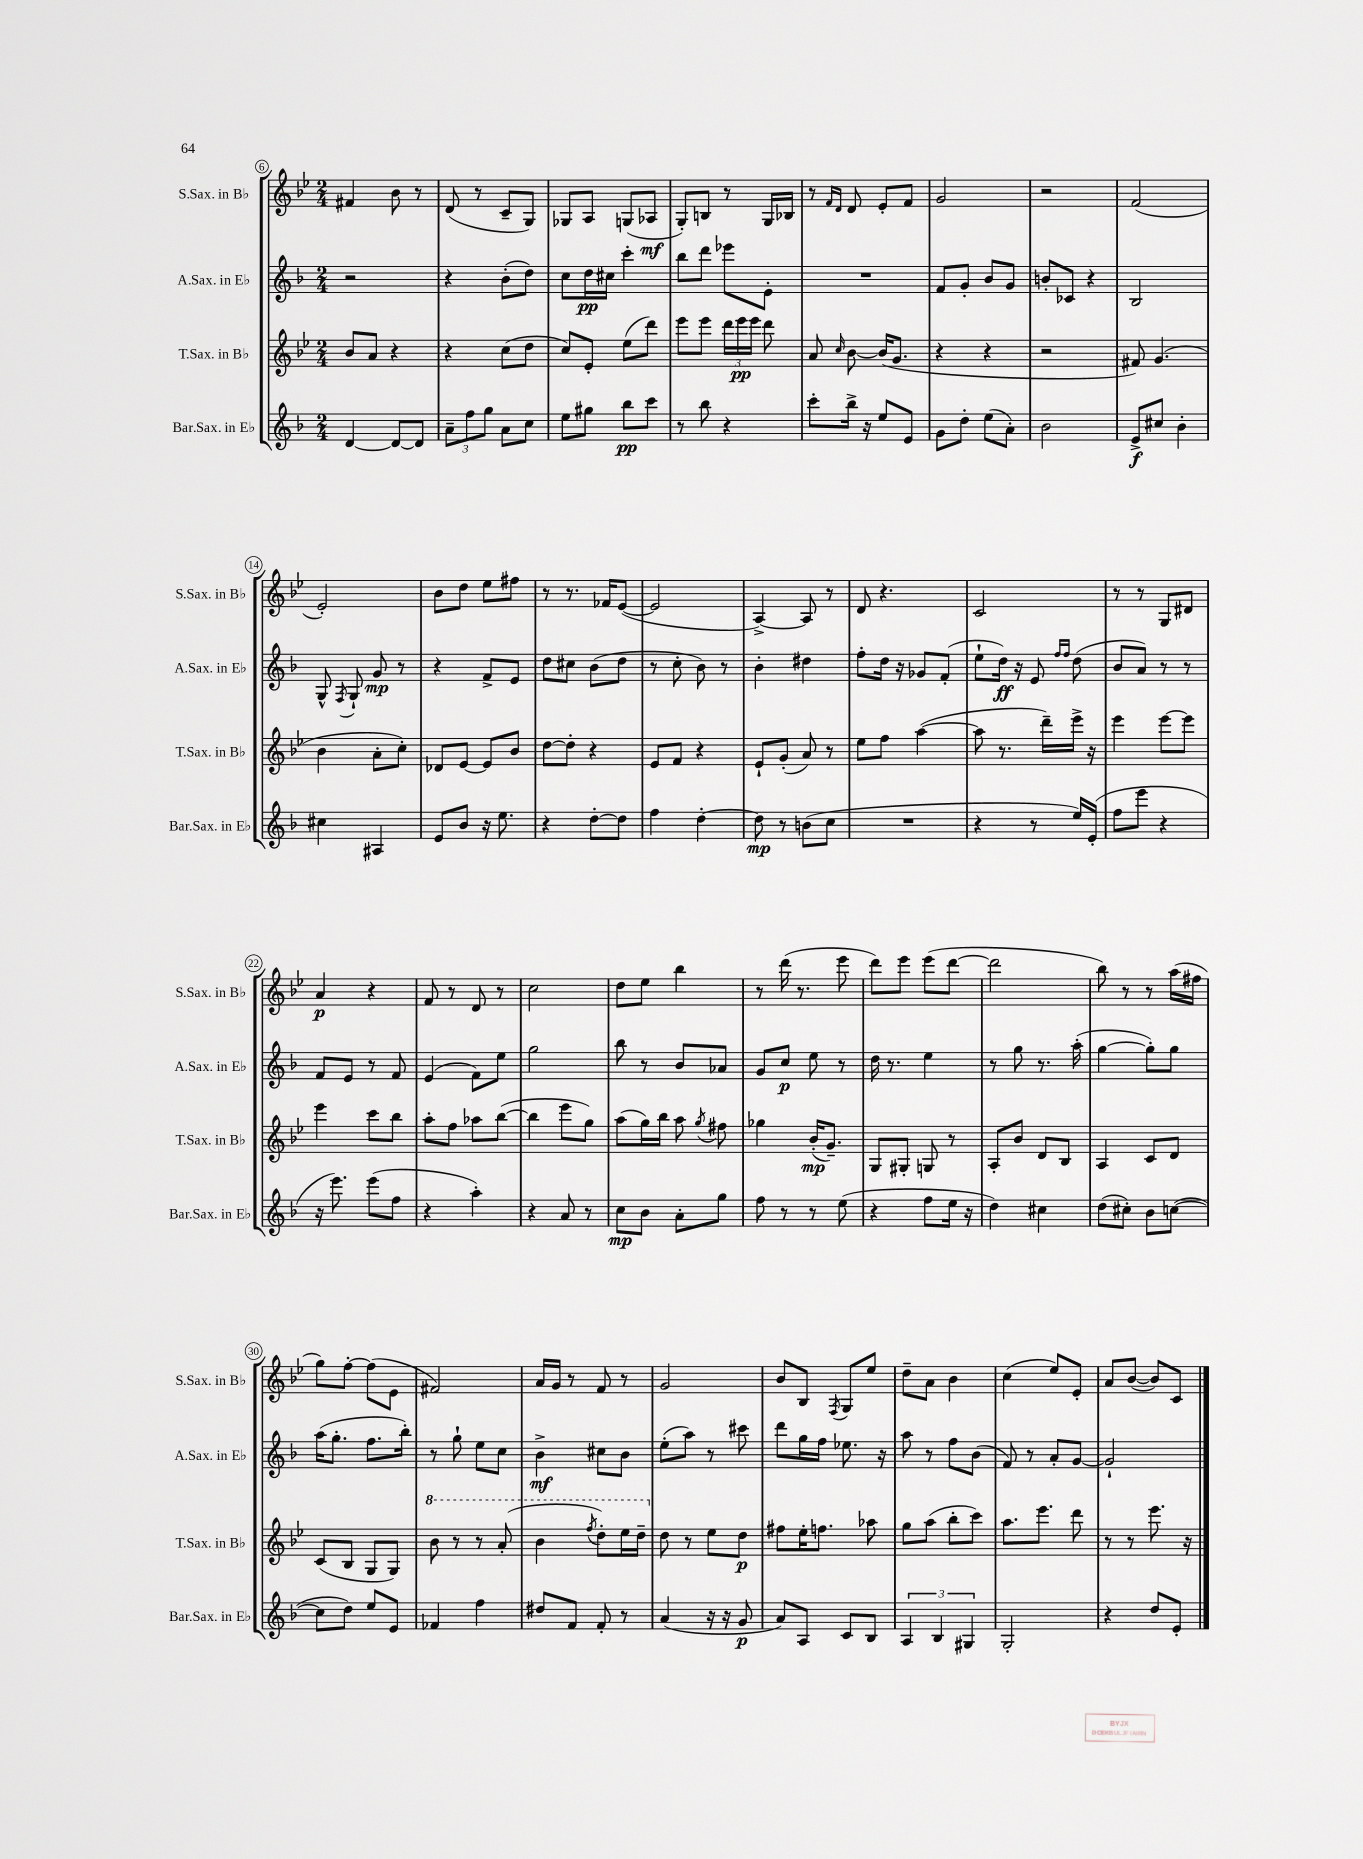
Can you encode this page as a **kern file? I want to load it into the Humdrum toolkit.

**kern	**dynam	**kern	**dynam	**kern	**dynam	**kern	**dynam
*part4	*part4	*part3	*part3	*part2	*part2	*part1	*part1
*staff4	*staff4	*staff3	*staff3	*staff2	*staff2	*staff1	*staff1
*I"Bar.Sax. in E♭	*	*I"T.Sax. in B♭	*	*I"A.Sax. in E♭	*	*I"S.Sax. in B♭	*
*I'Bar.Sax. in E♭	*	*I'T.Sax. in B♭	*	*I'A.Sax. in E♭	*	*I'S.Sax. in B♭	*
*clefG2	*	*clefG2	*	*clefG2	*	*clefG2	*
*k[b-]	*	*k[b-e-]	*	*k[b-]	*	*k[b-e-]	*
*M2/4	*	*M2/4	*	*M2/4	*	*M2/4	*
=6	=6	=6	=6	=6	=6	=6	=6
[4d/	.	8b-/L	.	2r	.	4f#X/	.
.	.	8a/J	.	.	.	.	.
8d/L_	.	4r	.	.	.	8b-\	.
8d/J]	.	.	.	.	.	8r	.
=7	=7	=7	=7	=7	=7	=7	=7
12a~\L	.	4r	.	4r	.	(8d/	.
12ff\	.	.	.	.	.	.	.
.	.	.	.	.	.	8r	.
12gg\J	.	.	.	.	.	.	.
8a\L	.	(8cc\L	.	(8b-'\L	.	8c~/L	.
8cc\J	.	8dd\J	.	8dd\J)	.	8G/J)	.
=8	=8	=8	=8	=8	=8	=8	=8
8ee\L	.	8cc/L)	.	8cc\L	.	8G-X/L	.
8gg#X\J	.	8e-'/J	.	16dd\L	pp	8A/J	.
.	.	.	.	16cc#X\JJ	.	.	.
8bb-\L	pp	(8ee-\L	.	4ccc'\	.	(8Gn/L	.
8ccc\J	.	8ddd\J)	.	.	.	8A-X/J	mf
=9	=9	=9	=9	=9	=9	=9	=9
8r	.	8eee-\L	.	8bb-\L	.	8G'/L)	.
8bb-\	.	8eee-\J	.	8ddd\J	.	8Bn/J	.
4r	.	24ddd\LL	.	8eee-X\L	.	8r	.
.	.	24eee-\	pp	.	.	.	.
.	.	24eee-\JJ	.	.	.	.	.
.	.	8ddd\	.	8e'\J	.	16G/LL	.
.	.	.	.	.	.	16B-X/JJ	.
=10	=10	=10	=10	=10	=10	=10	=10
8ccc'\L	.	8a/	.	2r	.	8r	.
.	.	.	.	.	.	16qqf/LL	.
.	.	16qqcc/	.	.	.	16qqd/JJ	.
16bb-^\Jk	.	[8b-\	.	.	.	8d/	.
16r	.	.	.	.	.	.	.
8ee/L	.	(16b-/KL]	.	.	.	8e-'/L	.
.	.	8.g/J	.	.	.	.	.
8e/J	.	.	.	.	.	8f/J	.
=11	=11	=11	=11	=11	=11	=11	=11
8g\L	.	4r	.	8f/L	.	2g/	.
8dd'\J	.	.	.	8g'/J	.	.	.
(8ee\L	.	4r	.	8b-/L	.	.	.
8a'\J)	.	.	.	8g/J	.	.	.
=12	=12	=12	=12	=12	=12	=12	=12
2b-\	.	2r	.	8bn'/L	.	2r	.
.	.	.	.	8c-X/J	.	.	.
.	.	.	.	4r	.	.	.
=13	=13	=13	=13	=13	=13	=13	=13
8e^/L	f	8f#X/)	.	2B-/	.	(2f/	.
8cc#X/J	.	(4.g/	.	.	.	.	.
4b-'\	.	.	.	.	.	.	.
!!LO:LB:g=z
=14	=14	=14	=14	=14	=14	=14	=14
4cc#X\	.	4b-\	.	8G^^/	.	2e-'/)	.
.	.	.	.	8qF/	.	.	.
.	.	.	.	8G`/	.	.	.
4A#X/	.	8a'\L	.	8g/	mp	.	.
.	.	8cc'\J)	.	8r	.	.	.
=15	=15	=15	=15	=15	=15	=15	=15
8e/L	.	8d-X/L	.	4r	.	8b-\L	.
8b-/J	.	[8e-/J	.	.	.	8dd\J	.
16r	.	8e-/L]	.	8f^/L	.	8ee-\L	.
8.ee\	.	.	.	.	.	.	.
.	.	8b-/J	.	8e/J	.	8ff#X\J	.
=16	=16	=16	=16	=16	=16	=16	=16
4r	.	[8dd\L	.	8dd\L	.	8r	.
.	.	8dd'\J]	.	8cc#X\J	.	8.r	.
[8dd'\L	.	4r	.	(8b-\L	.	.	.
.	.	.	.	.	.	16f-X/KL	.
8dd\J]	.	.	.	8dd\J	.	([8e-/J	.
=17	=17	=17	=17	=17	=17	=17	=17
4ff\	.	8e-/L	.	8r	.	2e-/]	.
.	.	8f/J	.	8cc'\	.	.	.
[4dd'\	.	4r	.	8b-\)	.	.	.
.	.	.	.	8r	.	.	.
=18	=18	=18	=18	=18	=18	=18	=18
8dd\]	mp	8e-`/L	.	4b-'\	.	[4A^/)	.
8r	.	(8g'/J	.	.	.	.	.
(8bn\L	.	8a/)	.	4dd#X\	.	8A/]	.
8cc\J	.	8r	.	.	.	8r	.
=19	=19	=19	=19	=19	=19	=19	=19
2r	.	8ee-\L	.	8ff'\L	.	8d/	.
.	.	8ff\J	.	16dd\Jk	.	4.r	.
.	.	.	.	16r	.	.	.
.	.	([4aa\	.	8g-X/L	.	.	.
.	.	.	.	(8f'/J	.	.	.
=20	=20	=20	=20	=20	=20	=20	=20
4r	.	8aa\]	.	8ee`\L	.	2c/	.
.	.	8.r	.	16dd\Jk)	ff	.	.
.	.	.	.	16r	.	.	.
8r	.	.	.	8e/	.	.	.
.	.	16ddd~\LL)	.	.	.	.	.
.	.	.	.	16qqff/LL	.	.	.
.	.	.	.	16qqff/JJ	.	.	.
16ee/LL)	.	16eee-^\JJ	.	(8dd\	.	.	.
(16e'/JJ	.	16r	.	.	.	.	.
=21	=21	=21	=21	=21	=21	=21	=21
8ff\L	.	4eee-\	.	8b-/L	.	8r	.
8eee\J	.	.	.	8a/J)	.	8r	.
4r	.	[8eee-\L	.	8r	.	8G/L	.
.	.	8eee-\J]	.	8r	.	8d#X/J	.
!!LO:LB:g=z
=22	=22	=22	=22	=22	=22	=22	=22
16r	.	4eee-\	.	8f/L	.	4a/	p
8.eee\)	.	.	.	.	.	.	.
.	.	.	.	8e/J	.	.	.
(8eee\L	.	8ccc\L	.	8r	.	4r	.
8ff\J	.	8bb-\J	.	8f/	.	.	.
=23	=23	=23	=23	=23	=23	=23	=23
4r	.	8aa'\L	.	(4e/	.	8f/	.
.	.	8ff\J	.	.	.	8r	.
4aa'\)	.	8aa-X\L	.	8f\L)	.	8d/	.
.	.	([8bb-\J	.	8ee\J	.	8r	.
=24	=24	=24	=24	=24	=24	=24	=24
4r	.	4bb-\]	.	2gg\	.	2cc\	.
8a/	.	8eee-\L	.	.	.	.	.
8r	.	8gg\J)	.	.	.	.	.
=25	=25	=25	=25	=25	=25	=25	=25
8cc\L	mp	(8aa\L	.	8bb-\	.	8dd\L	.
8b-\J	.	16gg\L)	.	8r	.	8ee-\J	.
.	.	16bb-\JJ	.	.	.	.	.
8a'\L	.	8aa\	.	8b-/L	.	4bb-\	.
.	.	8qgg/	.	.	.	.	.
8gg\J	.	8ff#X\	.	8a-X/J	.	.	.
=26	=26	=26	=26	=26	=26	=26	=26
8ff\	.	4gg-X\	.	8g/L	.	8r	.
8r	.	.	.	8cc/J	p	(16ddd\	.
.	.	.	.	.	.	8.r	.
8r	.	(16b-'/KL	mp	8ee\	.	.	.
.	.	8.g~/J)	.	.	.	.	.
(8ee\	.	.	.	8r	.	8eee-\	.
=27	=27	=27	=27	=27	=27	=27	=27
4r	.	8G/L	.	16dd\	.	8ddd\L)	.
.	.	.	.	8.r	.	.	.
.	.	8G#X'/J	.	.	.	8eee-\J	.
8ff\L	.	8Gn/	.	4ee\	.	(8eee-\L	.
16ee\Jk	.	8r	.	.	.	[8ddd\J	.
16r	.	.	.	.	.	.	.
=28	=28	=28	=28	=28	=28	=28	=28
4dd\)	.	8A'/L	.	8r	.	2ddd\]	.
.	.	8b-/J	.	8gg\	.	.	.
4cc#X\	.	8d/L	.	8.r	.	.	.
.	.	8B-/J	.	.	.	.	.
.	.	.	.	(16aa'\	.	.	.
=29	=29	=29	=29	=29	=29	=29	=29
(8dd\L	.	4A/	.	[4gg\	.	8bb-\)	.
8cc#X'\J)	.	.	.	.	.	8r	.
8b-\L	.	8c/L	.	8gg'\L])	.	8r	.
([8ccn\J	.	8d/J	.	8gg\J	.	(16aa\LL	.
.	.	.	.	.	.	16ff#X\JJ	.
!!LO:LB:g=z
=30	=30	=30	=30	=30	=30	=30	=30
8cc\L]	.	(8c/L	.	(16aa\KL	.	8gg\L)	.
.	.	.	.	8.gg'\J	.	.	.
8dd\J)	.	8B-/J	.	.	.	[8ff'\J	.
8ee/L	.	8G/L	.	8.ff\L	.	(8ff\L]	.
8e/J	.	8G/J)	.	.	.	8e-\J	.
.	.	.	.	16bb-'\Jk)	.	.	.
=31	=31	=31	=31	=31	=31	=31	=31
*	*	*8va	*	*	*	*	*
4f-X/	.	8bb-\	.	8r	.	2f#X/)	.
.	.	8r	.	8gg`\	.	.	.
4ff\	.	8r	.	8ee\L	.	.	.
.	.	(8aa'/	.	8cc\J	.	.	.
=32	=32	=32	=32	=32	=32	=32	=32
8dd#X/L	.	4bb-\	.	4b-^\	mf	16a/LL	.
.	.	.	.	.	.	16g/JJ	.
8f/J	.	.	.	.	.	8r	.
.	.	8qfff/	.	.	.	.	.
8f'/	.	8ddd'\L)	.	8cc#X\L	.	8f/	.
8r	.	16eee-\L	.	8b-\J	.	8r	.
.	.	16ddd~\JJ	.	.	.	.	.
=33	=33	=33	=33	=33	=33	=33	=33
*	*	*X8va	*	*	*	*	*
(4a/	.	8dd\	.	(8ee'\L	.	2g/	.
.	.	8r	.	8aa\J)	.	.	.
16r	.	8ee-\L	.	8r	.	.	.
16r	.	.	.	.	.	.	.
8g/	p	8dd\J	p	8ccc#X\	.	.	.
=34	=34	=34	=34	=34	=34	=34	=34
8a/L)	.	8ff#X\L	.	8ddd\L	.	8b-/L	.
8A/J	.	16ee-'\K	.	16gg\L	.	8B-/J	.
.	.	8.ffn\J	.	16ff\JJ	.	.	.
.	.	.	.	.	.	8qF/	.
8c/L	.	.	.	8.ee-X\	.	8G/L	.
8B-/J	.	8aa-X\	.	.	.	8ee-/J	.
.	.	.	.	16r	.	.	.
=35	=35	=35	=35	=35	=35	=35	=35
6A/	.	8gg\L	.	8aa\	.	8dd~\L	.
.	.	(8aa\J	.	8r	.	8a\J	.
6B-/	.	.	.	.	.	.	.
.	.	8bb-'\L	.	8ff\L	.	4b-\	.
6G#X/	.	.	.	.	.	.	.
.	.	8ccc\J)	.	(8b-\J	.	.	.
=36	=36	=36	=36	=36	=36	=36	=36
2G'/	.	8.aa\L	.	8f/)	.	(4cc\	.
.	.	.	.	8r	.	.	.
.	.	8.eee-\J	.	.	.	.	.
.	.	.	.	8a'/L	.	8ee-/L)	.
.	.	8ddd\	.	[8g/J	.	8e-'/J	.
=37	=37	=37	=37	=37	=37	=37	=37
4r	.	8r	.	2g`/]	.	8a/L	.
.	.	8r	.	.	.	([8b-/J	.
8dd/L	.	8.eee-\	.	.	.	8b-/L])	.
8e'/J	.	.	.	.	.	8c/J	.
.	.	16r	.	.	.	.	.
==	==	==	==	==	==	==	==
*-	*-	*-	*-	*-	*-	*-	*-
